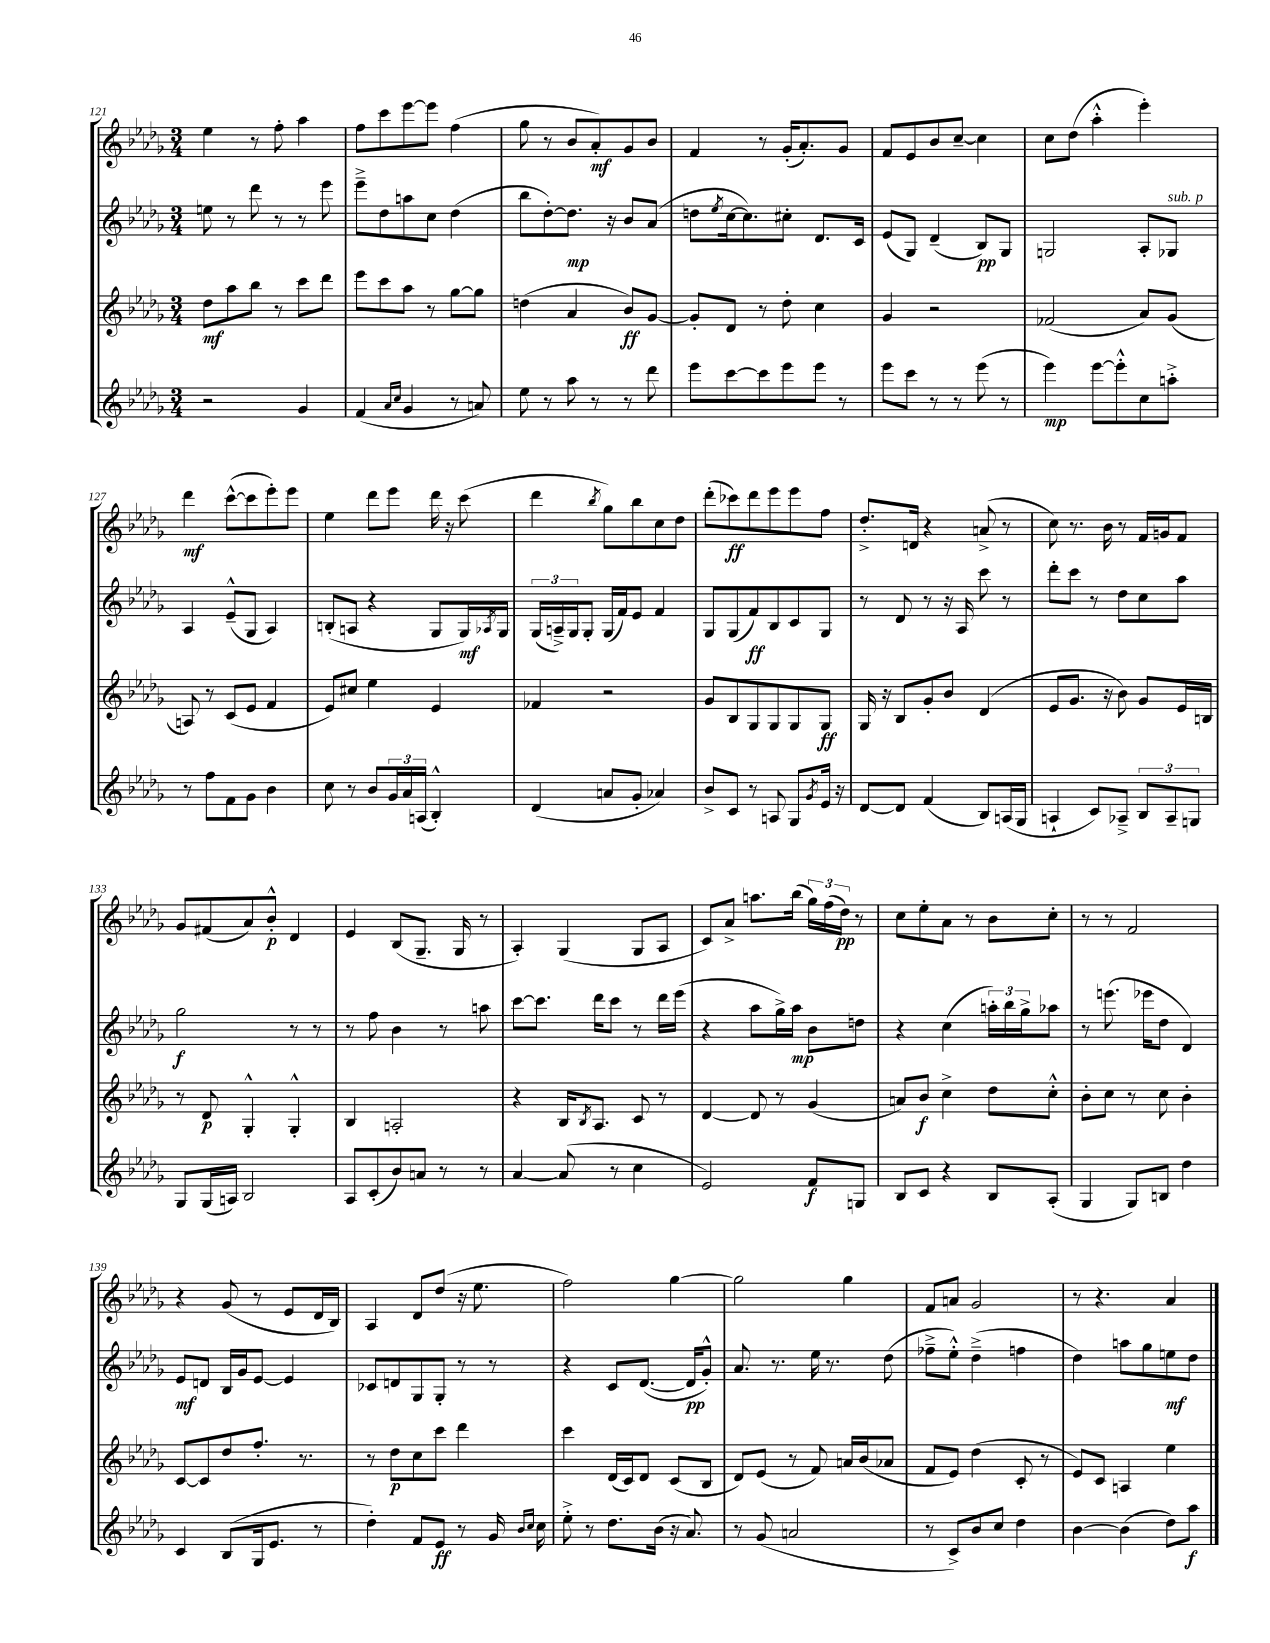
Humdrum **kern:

**kern	**kern	**kern	**kern
*staff4	*staff3	*staff2	*staff1
*clefG2	*clefG2	*clefG2	*clefG2
*k[b-e-a-d-g-]	*k[b-e-a-d-g-]	*k[b-e-a-d-g-]	*k[b-e-a-d-g-]
*M3/4	*M3/4	*M3/4	*M3/4
2r	8dd-	8ee	4ee-
.	8aa-	8r	.
.	8bb-	8ddd-	8r
.	8r	8r	8ff'
4g-	8ccc	8r	4aa-
.	8ddd-	8eee-	.
=	=	=	=
(4f	8eee-	8eee-~^	8ff
.	8ccc	8dd-	8ccc
16qqa-	.	.	.
16qqcc	.	.	.
4g-	8aa-	8aa	[8eee-
.	8r	8cc	8eee-]
8r	[8gg-	(4dd-	(4ff
8a)	8gg-]	.	.
=	=	=	=
8ee-	(4dd	8bb-	8gg-
8r	.	[8dd-')	8r
8aa-	4a-	8.dd-]	8b-
8r	.	.	8a-')
.	.	16r	.
8r	8b-)	8b-	8g-
8ddd-	[8g-	(8a-	8b-
=	=	=	=
8eee-	8g-']	8dd	4f
.	.	8qee-	.
[8ccc	8d-	[16cc	.
.	.	8.cc])	.
8ccc]	8r	.	8r
8eee-	8dd-'	8cc#'	(16g-'
.	.	.	8.a-')
8eee-	4cc	8.d-	.
8r	.	.	8g-
.	.	16c	.
=	=	=	=
8eee-	4g-	(8e-	8f
8ccc	.	8G-)	8e-
8r	2r	(4d-~	8b-
8r	.	.	[8cc~
(8eee-	.	8B-)	4cc]
8r	.	8G-	.
=	=	=	=
4eee-)	(2f-	2G	8cc
.	.	.	(8dd-
[8eee-	.	.	4aa-'^^
8eee-'^^]	.	.	.
8cc	8a-)	8A-'	4eee-')
8aa'^	(8g-	8G-	.
=	=	=	=
8r	8A)	4A-	4ddd-
8ff	8r	.	.
8f	(8c	(8e-~^^	([8ccc^^
8g-	8e-	8G-	8ccc]
4b-	4f	4A-)	8eee-')
.	.	.	8eee-
=	=	=	=
8cc	8e-)	(8B'	4ee-
8r	8cc#	8A	.
8b-	4ee-	4r	8ddd-
24g-	.	.	8eee-
24a-	.	.	.
(24A	.	.	.
4B-'^^)	4e-	8G-	16ddd-
.	.	.	16r
.	.	16G-)	(8ccc
.	.	8qA-	.
.	.	16G-	.
=	=	=	=
(4d-	4f-	(24G-	4ddd-
.	.	24A~^)	.
.	.	24G-	.
.	.	8G-'	.
.	.	.	8qbb-
8a	2r	(16G-	8gg-)
.	.	16f)	.
8g-'	.	8e-	8bb-
4a-)	.	4f	8cc
.	.	.	8dd-
=	=	=	=
8b-^	8g-	8G-	(8ddd-'
8c	8B-	(8G-	8ccc-)
8r	8G-	8f)	8ddd-
8A	8G-	8B-	8eee-
8G-	8G-	8c	8eee-
8qg-	.	.	.
16e-	8G-	8G-	8ff
16r	.	.	.
=	=	=	=
[8d-	16G-	8r	8.dd-'^
.	16r	.	.
8d-]	8B-	8d-	.
.	.	.	16d
(4f	8g-'	8r	4r
.	8b-	16r	.
.	.	16A-	.
8B-)	(4d-	8ccc	(8a^
(16A	.	8r	8r
16G-	.	.	.
=	=	=	=
4A`	8e-	8ddd-'	8cc)
.	8.g-	8ccc	8.r
8c)	.	8r	.
.	16r	.	16b-
8A-~^	8b-)	8dd-	8r
12B-	8g-	8cc	16f
.	.	.	16g
12A-~	.	.	.
.	16e-	8aa-	8f
12G	.	.	.
.	16B	.	.
=	=	=	=
8G-	8r	2gg-	8g-
(16G-	8d-	.	(8f#
16A)	.	.	.
2B-	4G-'^^	.	8a-)
.	.	.	8b-'^^
.	4G-'^^	8r	4d-
.	.	8r	.
=	=	=	=
8A-	4B-	8r	4e-
(8c'	.	8ff	.
8b-)	2A'	4b-	(8B-
8a	.	.	8.G-~
8r	.	8r	.
.	.	.	16G-
8r	.	8aa	8r
=	=	=	=
[4a-	4r	[8ccc	4A-')
.	.	8.ccc]	.
(8a-]	16B-	.	(4G-
.	8qB-	.	.
.	8.A-	16ddd-	.
8r	.	8ccc	.
4cc	8c	8r	8G-
.	8r	16ddd-	8A-
.	.	(16eee-	.
=	=	=	=
2e-)	[4d-	4r	8c)
.	.	.	8a-^
.	8d-]	8aa-	8.aa
.	8r	16gg-^)	.
.	.	16aa-	(16bb-
8f	(4g-	8b-	24gg-)
.	.	.	(24ff
.	.	.	24dd-)
8G	.	8dd	8r
=	=	=	=
8B-	8a)	4r	8cc
8c	8b-	.	8ee-'
4r	4cc^	(4cc	8a-
.	.	.	8r
8B-	8dd-	24aa')	8b-
.	.	24bb-	.
.	.	24gg-^	.
(8A-'	8cc'^^	8aa-	8cc'
=	=	=	=
4G-	8b-'	8r	8r
.	8cc	(8.eee	8r
8G-)	8r	.	2f
.	.	16eee-	.
8B	8cc	8dd-	.
4dd-	4b-'	4d-)	.
=	=	=	=
4c	[8c	8e-	4r
.	8c]	8d	.
(8B-	8dd-	16B-	(8g-
.	.	16g-	.
16G-	8.ff'	[8e-	8r
8.e-	.	.	.
.	.	4e-]	8e-
.	8.r	.	.
8r	.	.	16d-
.	.	.	16B-)
=	=	=	=
4dd-')	8r	8c-	4A-
.	8dd-	8d	.
8f	8cc	8G-	8d-
8e-	8ccc	8G-'	(8dd-
8r	4ddd-	8r	16r
.	.	.	8.ee-
16g-	.	8r	.
16qqb-	.	.	.
16qqcc	.	.	.
16cc	.	.	.
=	=	=	=
8ee-'^	4ccc	4r	2ff)
8r	.	.	.
8.dd-	(16d-	8c	.
.	16c)	.	.
.	8d-	([8.d-	.
(16b-	.	.	.
16r	(8c	.	[4gg-
8.a-)	.	16d-]	.
.	8B-	8g-'^^)	.
=	=	=	=
8r	8d-)	8.a-	2gg-]
(8g-	(8e-	.	.
.	.	8.r	.
2a	8r	.	.
.	8f)	16ee-	.
.	.	8.r	.
.	16a	.	4gg-
.	(16b-	.	.
.	8a-	(8dd-	.
=	=	=	=
8r	8f	8ff-~^	8f
8c^)	8e-)	8ee-'^^)	8a
8b-	(4dd-	(4dd-~^	2g-
8cc	.	.	.
4dd-	8c'	4ff	.
.	8r	.	.
=	=	=	=
[4b-	8e-)	4dd-)	8r
.	8c	.	4.r
(4b-]	4A	8aa	.
.	.	8gg-	.
8dd-)	4ee-	8ee	4a-
8aa-	.	8dd-	.
==	==	==	==
*-	*-	*-	*-
